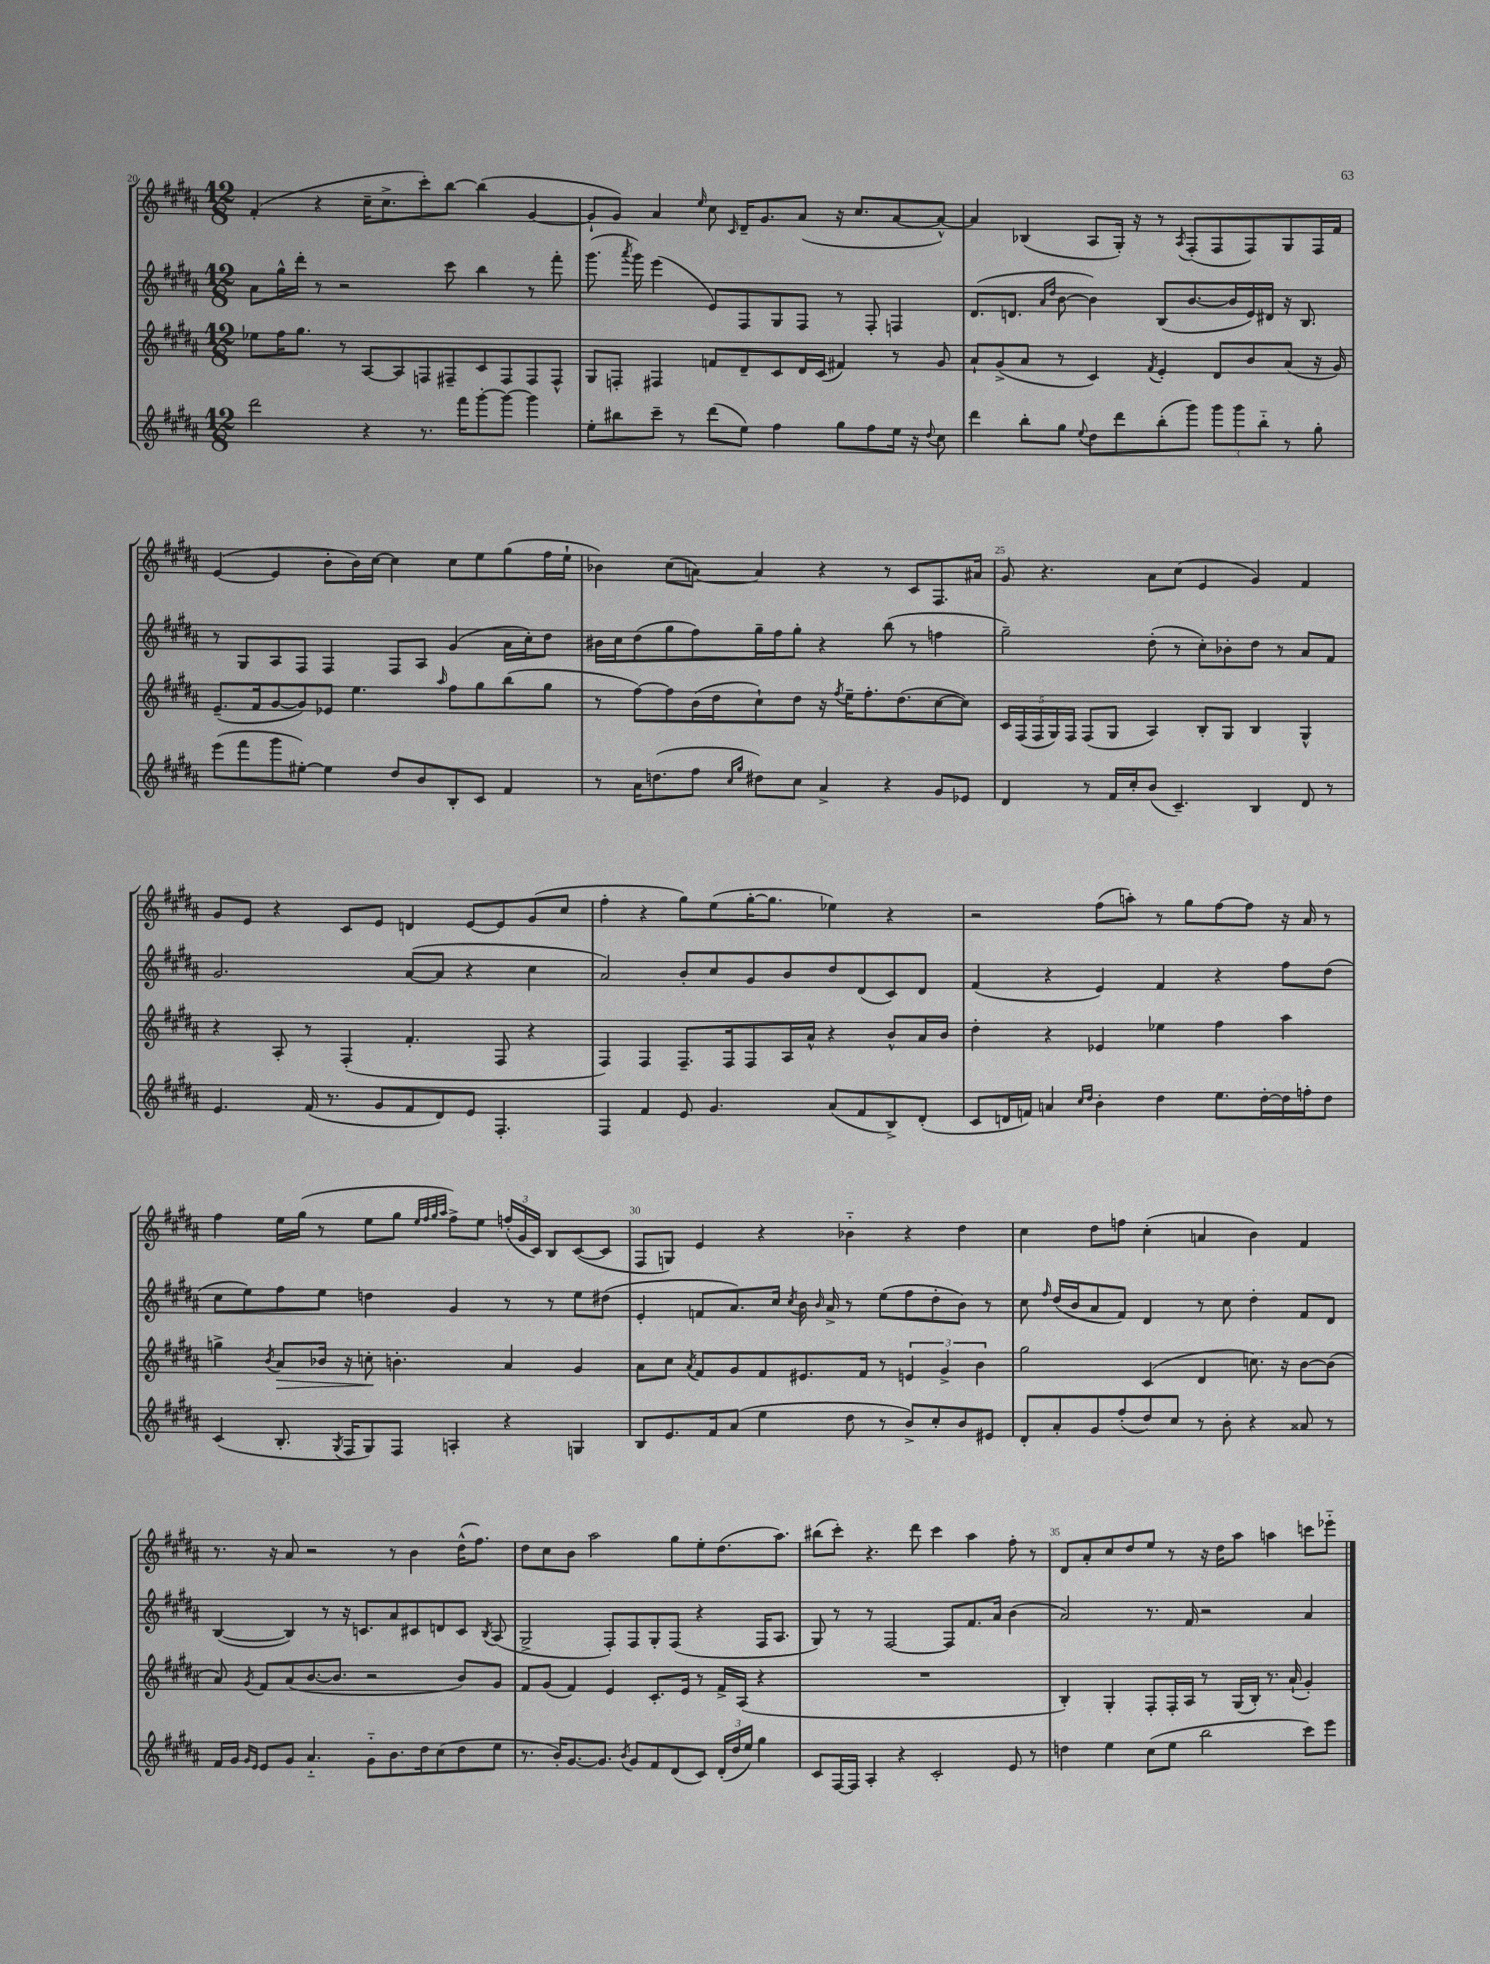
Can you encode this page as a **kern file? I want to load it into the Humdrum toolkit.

**kern	**kern	**dynam	**kern	**kern
*part4	*part3	*part3	*part2	*part1
*staff4	*staff3	*staff3	*staff2	*staff1
*clefG2	*clefG2	*	*clefG2	*clefG2
*k[f#c#g#d#a#]	*k[f#c#g#d#a#]	*	*k[f#c#g#d#a#]	*k[f#c#g#d#a#]
*M12/8	*M12/8	*	*M12/8	*M12/8
=20	=20	=20	=20	=20
2ddd#\	8ee-X\L	.	8a#\L	(4f#'/
.	16ff#\K	.	16gg#^^\L	.
.	8.gg#\J	.	16ddd#'\JJ	.
.	.	.	8r	4r
.	8r	.	2r	.
4r	[8A#/L	.	.	16cc#~\KL
.	.	.	.	8.cc#^\
.	8A#/]	.	.	.
8.r	8Fn/	.	.	8ccc#'\)
.	8F#X~/	.	8ccc#\	[8bb\J
16fff#\KL	.	.	.	.
[8ggg#'\	8c#/	.	4bb\	(4bb\]
8ggg#\J_	8F#/	.	.	.
4ggg#\]	8F#/	.	8r	[4g#/
.	8F#^^/J	.	8fff#'\	.
=21	=21	=21	=21	=21
8ee'\L	8G#/L	.	(8.ggg#\	8g#`/L]
8bb#X\	8Fn'/J	.	.	8g#/J)
.	.	.	8qaaa#/	.
.	.	.	16ggg#\)	.
8ccc#~\J	4F#X/	.	(4eee\	4a#/
8r	.	.	.	.
.	.	.	.	16qqee/
(8ddd#\L	8fn/L	.	8e/L)	8cc#\
.	.	.	.	16qqc#/
8ee\J)	8d#~/	.	8F#/	16d#~/KL
.	.	.	.	8.g#/
4ff#\	8c#/	.	8G#/	.
.	16d#/L	.	8F#/J	(8a#/J
.	(16c#/JJ	.	.	.
8gg#\L	4f#X/)	.	8r	16r
.	.	.	.	8.cc#/L
8ff#\	.	.	8F#'/	.
16ee\Jk	8r	.	4Fn/	[8a#/
16r	.	.	.	.
8qqdd#/	.	.	.	.
8cc#\	8g#/	.	.	8a#^^/J_)
=22	=22	=22	=22	=22
4ddd#\	8a#`/L	.	(8.d#/L	4a#/]
.	(8g#^/	.	.	.
.	.	.	8.dn/J	.
8bb'\L	8a#/J	.	.	(4B-X/
.	.	.	16qqa#/LL	.
.	.	.	16qqdd#/JJ	.
8gg#\J	8r	.	[8b\	.
8qqee/	.	.	.	.
8dd#\L	4c#/)	.	4b\])	8A#/L
8ddd#\	.	.	.	16G#'/Jk)
.	.	.	.	16r
.	8qf#/	.	.	.
(8bb'\	4e'/	.	(8B/L	8r
.	.	.	.	8qA#/
8ggg#\J)	.	.	[8.b/	(8F#'/L
12ggg#\L	8d#/L	.	.	8F#/
.	.	.	16b/L]	.
12ggg#\	.	.	.	.
.	8b/	.	16e/)	8F#/)
12bb\J	.	.	.	.
.	.	.	16d#X/JJ	.
8r	(8a#/J	.	16r	8G#/
.	.	.	8.B/	.
8gg#'\	16r	.	.	16F#/L
.	16g#/)	.	.	16f#/JJ
!!LO:LB:g=z
=23	=23	=23	=23	=23
(8eee\L	(8.e~/L	.	8r	([4e/
8fff#\	.	.	8G#/L	.
.	16f#/k	.	.	.
8ggg#\	[8g#/	.	8A#/	4e/]
[8ee#X'\J)	8g#/])	.	8F#/J	.
4ee#\]	8e-X/J	.	4F#/	8b'\L
.	4.ee\	.	.	16b\L)
.	.	.	.	[16cc#\JJ
8dd#/L	.	.	8F#/L	4cc#\]
8b/	.	.	8A#/J	.
.	16qqaa#/	.	.	.
8B'/	8ff#\L	.	(4g#/	8cc#\L
8c#/J	8gg#\	.	.	8ee\
4f#/	(8bb\	.	16a#\LL	(8gg#\
.	.	.	16cc#'\J)	.
.	8gg#\J	.	8dd#\J	16ff#\L
.	.	.	.	16ee`\JJ
=24	=24	=24	=24	=24
8r	8r	.	16b#X\LL	4b-X\)
.	.	.	16cc#\J	.
16a#\KL	[8ff#\L)	.	(8dd#\	.
(8.ddn\	.	.	.	.
.	8ff#\]	.	8gg#\	(8cc#\L
8ff#\J	(16b\L	.	8ff#\)	[8an\J)
.	16dd#\J	.	.	.
16qqcc#/LL	.	.	.	.
16qqgg#/JJ	.	.	.	.
8dd#X\L)	8cc#`\)	.	16gg#~\L	4a/]
.	.	.	16ff#\J	.
8cc#\J	8dd#\J	.	8gg#'\J	.
4a#^/	16r	.	4r	4r
.	8qff#/	.	.	.
.	16ee~\KL	.	.	.
.	8.ff#'\	.	.	.
4r	.	.	(8bb\	8r
.	(8.dd#\	.	.	.
.	.	.	8r	8c#/L
8g#/L	[8cc#\	.	4ffn\	8.F#/
8e-X/J	8cc#\J])	.	.	.
.	.	.	.	16a#X/Jk
=25	=25	=25	=25	=25
4d#/	20c#/LL	.	2gg#~\)	8g#/
.	(20F#/	.	.	.
.	20F#/	.	.	.
.	.	.	.	4.r
.	20G#/)	.	.	.
.	20F#/JJ	.	.	.
8r	(8F#/L	.	.	.
16f#/LL	8G#/J	.	.	.
16cc#'/J	.	.	.	.
(8b/J	4A#/)	.	(8dd#'\	8a#\L
4.c#~/)	.	.	8r	(8cc#\J
.	8B'/L	.	8cc#'\L)	4e/
.	8G#/J	.	8b-X'\	.
4B/	4B/	.	8dd#\J	4g#/)
.	.	.	8r	.
8d#/	4G#^^/	.	8a#/L	4f#/
8r	.	.	8f#/J	.
!!LO:LB:g=z
=26	=26	=26	=26	=26
4.e/	4r	.	2.g#/	8g#/L
.	.	.	.	8e/J
.	8A#'/	.	.	4r
(16f#/	8r	.	.	.
8.r	.	.	.	.
.	(4F#'/	.	.	8c#/L
8g#/L	.	.	.	8e/J
8f#/	4.f#'/	.	([8a#/L	4dn/
8d#/)	.	.	8a#/J]	.
8e/J	.	.	4r	[8e/L
4.F#'/	8F#/	.	.	8e/]
.	4r	.	4cc#\	(8g#/
.	.	.	.	8cc#/J
=27	=27	=27	=27	=27
4F#/	4F#/)	.	2a#/)	4ff#'\
4f#/	4F#/	.	.	4r
8e/	8.F#~/L	.	8b'/L	8gg#\L)
4.g#/	.	.	8cc#/	(8ee\
.	16F#/k	.	.	.
.	8F#/	.	8g#/	[16gg#'\K
.	.	.	.	8.gg#\J]
.	16A#/L	.	8b/	.
.	16a#^^/JJ	.	.	.
(8a#/L	4r	.	8dd#/	4ee-X\)
8f#/	.	.	(8d#/	.
8B^/)	8b^^/L	.	8c#/)	4r
(8d#'/J	16a#/L	.	8d#/J	.
.	16b/JJ	.	.	.
=28	=28	=28	=28	=28
8c#/L	4dd#'\	.	(4f#/	2r
16dn/L	.	.	.	.
16fn/JJ)	.	.	.	.
4an/	4r	.	4r	.
16qqcc#/LL	.	.	.	.
16qqdd#/JJ	.	.	.	.
4b'\	4e-X/	.	4e/)	(8ff#\L
.	.	.	.	8aan'\J)
4dd#\	4ee-X\	.	4f#/	8r
.	.	.	.	8gg#\L
8.ee\L	4ff#\	.	4r	[8ff#\
.	.	.	.	8ff#\J]
[16dd#'\L	.	.	.	.
16dd#\]	4aa#\	.	8ff#\L	16r
16ffn'\J	.	.	.	16a#/
8dd#\J	.	.	(8dd#\J	8r
!!LO:LB:g=z
=29	=29	=29	=29	=29
(4c#/	4ggn^\	.	8cc#\L	4ff#\
.	.	.	8ee\)	.
.	8qb/	.	.	.
!	!	!LO:HP:b	!	!
8.B'/	8a#/L	>	8ff#\	16ee\LL
.	.	.	.	(16gg#\JJ
.	16b-X/Jk	.	8ee\J	8r
8qG#/	.	.	.	.
16F#/KL	16r	.	.	.
8G#/)	8ccn'\	.	4ddn\	8ee\L
8F#/J	4.bn'\	]	.	8gg#\J
.	.	.	.	32qqee/LLL
.	.	.	.	32qqff#/
.	.	.	.	32qqgg#/
.	.	.	.	32qqaa#/JJJ
4An'/	.	.	4g#/	8ff#^\L)
.	.	.	.	8ee\J
4r	4a#/	.	8r	(24ffn'/LL
.	.	.	.	24g#/
.	.	.	.	24c#/JJ)
.	.	.	8r	8B/L
4Gn/	4g#/	.	8ee\L	([8c#/
.	.	.	(8dd#X\J	8c#/J]
=30	=30	=30	=30	=30
8B/L	8a#\L	.	4e'/	8F#/L
8.e/	8cc#\J	.	.	8Gn/J)
.	8qa#/	.	.	.
.	8f#/L	.	8fn/L	4e/
16f#/k	.	.	.	.
(8a#/J	8g#/	.	8.a#/)	.
4ee\	8f#/	.	.	4r
.	.	.	16cc#/Jk	.
.	.	.	8qcc#/	.
.	8.e#X/	.	16b\	.
.	.	.	16qqb/	.
.	.	.	16a#^/	.
8dd#\	.	.	8r	4b-X\
.	16f#/Jk	.	.	.
8r	8r	.	(8ee\L	.
8b^/L)	6en/	.	8ff#\	4r
8cc#'/	.	.	8dd#'\	.
.	6g#^/	.	.	.
8b/	.	.	8b\J)	4dd#\
.	6b\	.	.	.
8e#X/J	.	.	8r	.
=31	=31	=31	=31	=31
8d#'/L	2gg#\	.	8cc#\	4cc#\
.	.	.	16qqff#/	.
8a#'/	.	.	(16dd#/LL	.
.	.	.	16b/J	.
8g#/	.	.	8a#/	8dd#\L
(8ff#'/	.	.	8f#/J)	8ffn\J
8dd#/)	(4c#/	.	4d#/	(4cc#'\
8cc#/J	.	.	.	.
8r	4d#/	.	8r	4an/
8b'\	.	.	8cc#\	.
4r	8.ccn\)	.	4dd#'\	4b\)
.	16r	.	.	.
8a##X/	[8b\L	.	8f#/L	4f#/
8r	(8b\J]	.	8d#/J	.
!!LO:LB:g=z
=32	=32	=32	=32	=32
16f#/LL	8a#/)	.	([4B/	8.r
16g#/JJ	.	.	.	.
16qqg#/LL	.	.	.	.
16qqe/JJ	8qg#/	.	.	.
8e/L	8f#/L	.	.	.
.	.	.	.	16r
8g#/J	(8a#/	.	4B/])	8a#/
4.a#/	[8.b/	.	.	2r
.	.	.	8r	.
.	8.b/J]	.	.	.
.	.	.	16r	.
.	.	.	8.cn/L	.
8g#\L	2r	.	.	.
8.b\	.	.	8a#/	8r
.	.	.	8c#X/	4b\
16dd#\k	.	.	.	.
(8cc#\	.	.	8dn/	.
8dd#\	8b/L)	.	8c#/J	(16dd#^^\KL
.	.	.	.	8.ff#\J)
.	.	.	8qB/	.
8ee\J	8g#/J	.	(8A#/	.
=33	=33	=33	=33	=33
8.r	8f#/L	.	2G#^/	8dd#\L
.	(8g#/J	.	.	8cc#\
16b'/KL)	.	.	.	.
[8.g#/	4f#/)	.	.	8b\J
.	.	.	.	2aa#\
8.g#/J]	.	.	.	.
.	4e/	.	8F#'/L)	.
8qb/	.	.	.	.
8g#/L	.	.	8F#/	.
8f#/	8.c#'/L	.	8G#'/	.
(8d#/	.	.	(8F#/J	8gg#\L
.	16e/Jk	.	.	.
8c#/J)	8r	.	4r	8ee'\
(24d#'/LL	16f#^/LL	.	.	(8.dd#\
24dd#/	.	.	.	.
.	(16A#/JJ	.	.	.
24ee/JJ)	.	.	.	.
4gg#\	4r	.	16F#/KL	.
.	.	.	8.A#/J	8.aa#\J)
=34	=34	=34	=34	=34
8c#/L	1.r	.	8G#/)	(8bb#X\L
[16F#/L	.	.	8r	8ccc#'\J)
16F#/JJ]	.	.	.	.
4A#'/	.	.	8r	4.r
.	.	.	[2F#/	.
4r	.	.	.	.
.	.	.	.	8ddd#\
2c#'/	.	.	.	4ccc#\
.	.	.	8F#/L]	.
.	.	.	8.f#/	4aa#\
.	.	.	16a#/Jk	.
8e/	.	.	(4b\	8ff#'\
8r	.	.	.	8r
=35	=35	=35	=35	=35
4ddn\	4B'/)	.	2a#/)	8d#/L
.	.	.	.	8a#'/
4ee\	4G#'/	.	.	8cc#/
.	.	.	.	8dd#/
(8cc#\L	8F#'/L	.	8.r	8ee/J
8ee\J	16F#'/L	.	.	8r
.	16A#/JJ	.	16f#/	.
2bb\	8r	.	2r	16r
.	.	.	.	16dd#\KL
.	(16G#/LL	.	.	8aa#\J
.	16B'/JJ)	.	.	.
.	8.r	.	.	4aan\
.	(16a#`/	.	.	.
8ccc#\L)	4g#'/)	.	4a#/	8cccn\L
8eee\J	.	.	.	8eee-X\J
==	==	==	==	==
*-	*-	*-	*-	*-
